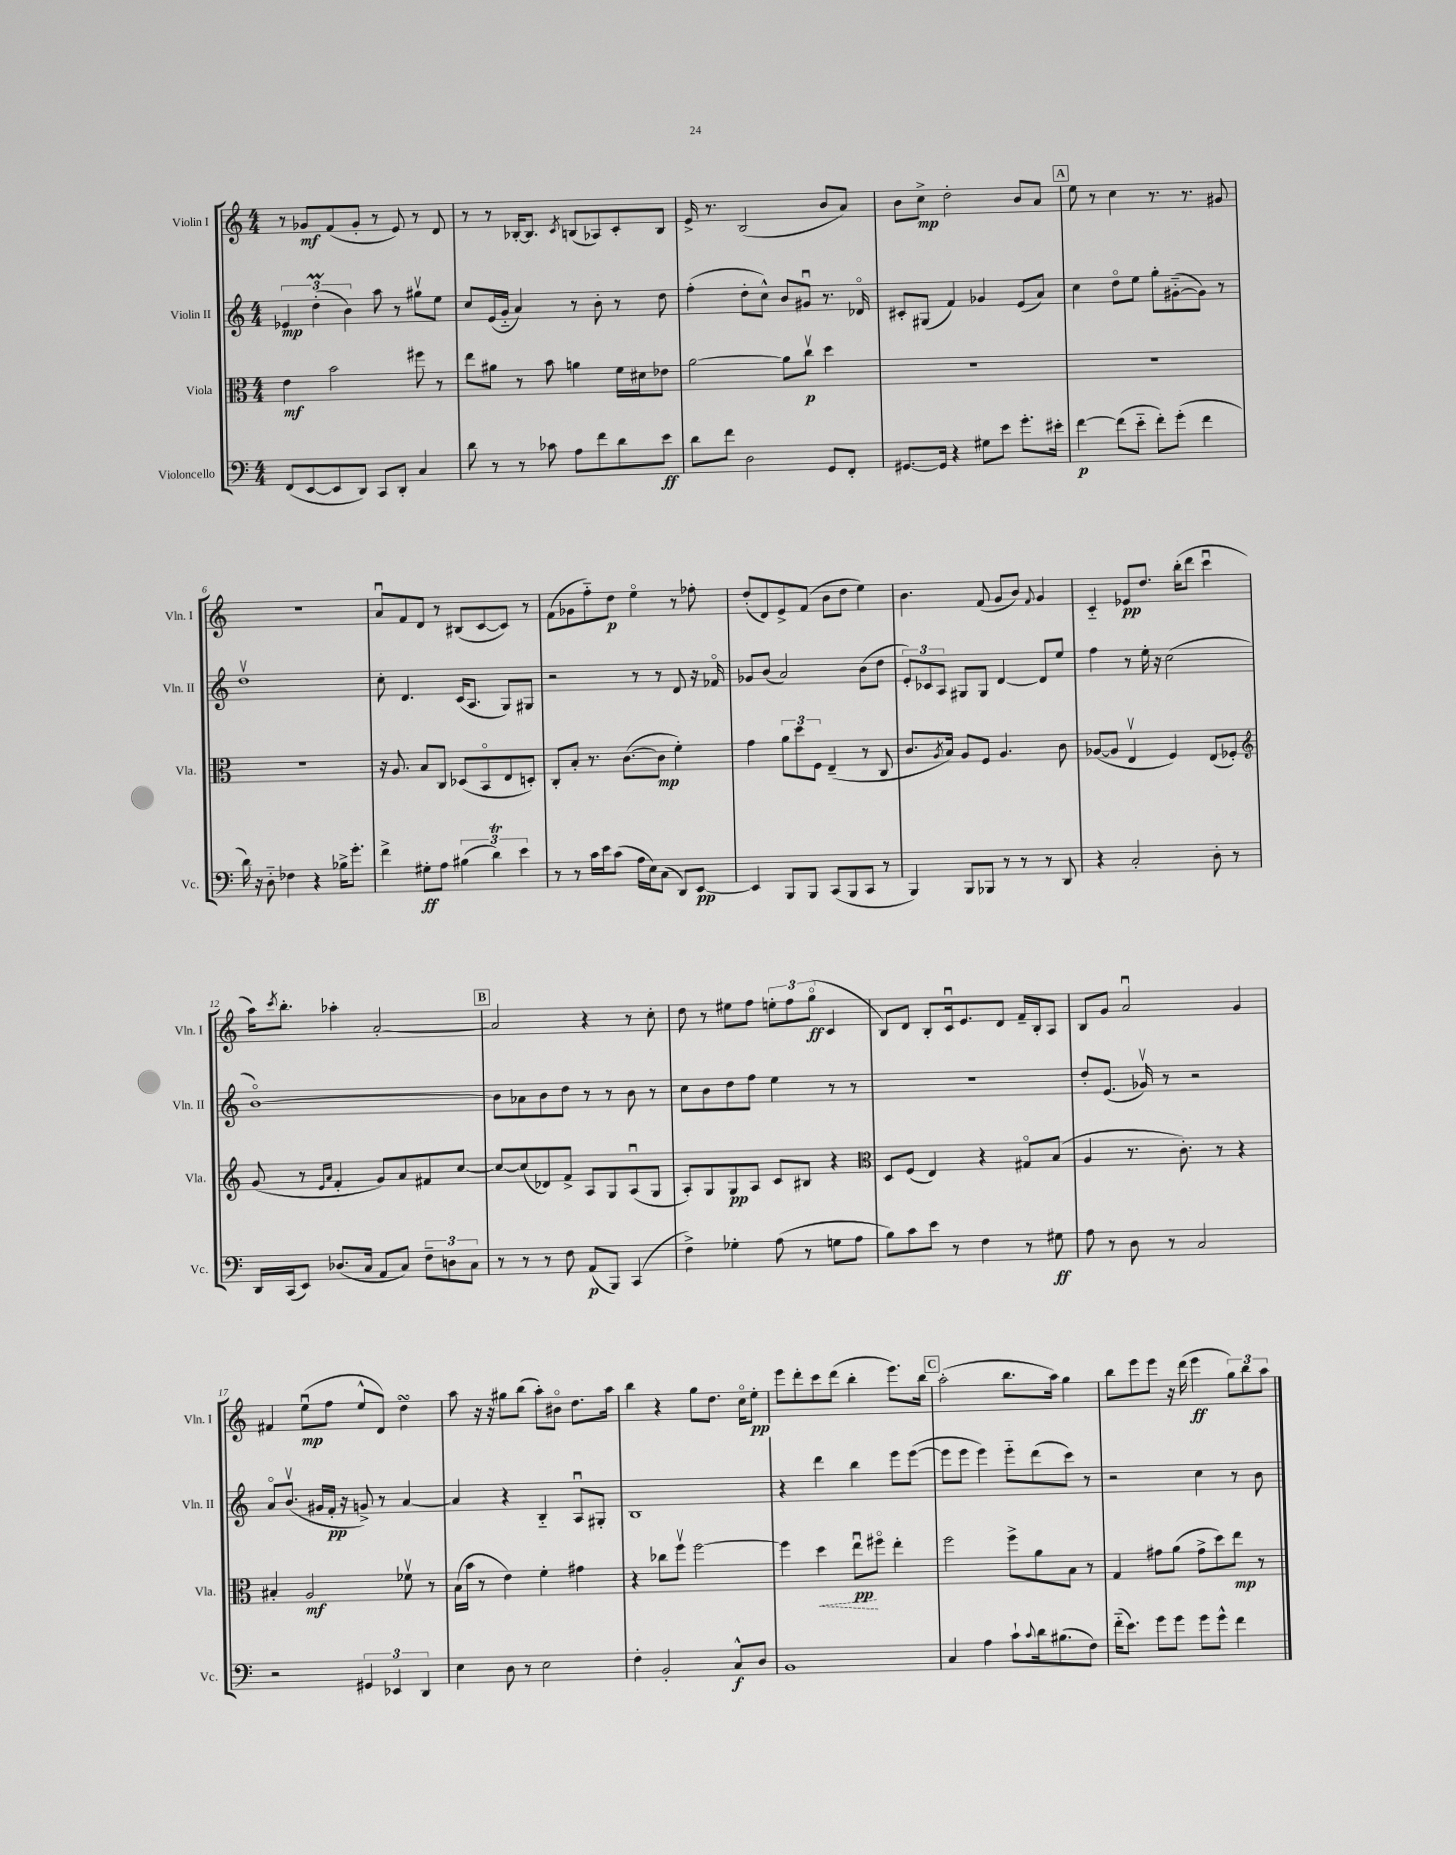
<<
\new StaffGroup <<
\new Staff = "s0" \with { instrumentName = "Violin I" shortInstrumentName = "Vln. I" } {
    \clef treble \key c \major \numericTimeSignature \time 4/4
    r8 ges'8\mf f'8( ges'8-. r8 e'8) r8 d'8 |
    r8 r8 bes16~-. bes8. \acciaccatura { c'8 } b8( aes8) c'8-. b8 |
    e'16-> r8. b2( b'8 a'8) |
    b'8 c''8->\mp d''2-. b'8 a'8 |
    \mark \markup { \box "A" } e''8 r8 c''4 r8. r8. gis'8 |
    R1 |
    a'8\downbow f'8 d'8 r8 bis8( c'8~ c'8) r8 |
    f'8( ges'8 f''8-_) d''8\p e''4\flageolet r8 fes''8-. |
    d''8-.( d'8) e'8-> f'8( b'8 d''8 e''4) |
    b'4. f'8( g'8 b'8) \appoggiatura { f'8 } g'4 |
    c'4-_ ees'8\pp d''8. b''16-.( d'''8 c'''4\downbow |
    a''16) \acciaccatura { c'''8 } b''8.-. aes''4-. a'2~-. |
    \mark \markup { \box "B" } a'2 r4 r8 c''8-. |
    d''8 r8 eis''8 f''8 \tuplet 3/2 { e''8-. f''8 g''8\flageolet\ff( } c'4 |
    b8) d'8 b8-. c'16\downbow e'8. d'8 f'16-- b16-. a8 |
    b8 g'8 a'2\downbow g'4 |
    fis'4 e''8\downbow\mp( f''8 e''8-^ d'8) d''4\turn |
    a''8 r16 r16 gis''8 b''8( a''8-.) bis'8\flageolet d''8. a''16 |
    b''4 r4 g''8 d''8. c''16\flageolet e''8-.\pp |
    e'''8 d'''8-. c'''8 d'''8( b''4-. e'''8.) b''16 |
    \mark \markup { \box "C" } a''2-.( b''8. a''16) g''4 |
    b''8 e'''8 e'''8 r16 d'''16( e'''4\ff \tuplet 3/2 { g''8) b''8 a''8 } \bar "|." |
}
\new Staff = "s1" \with { instrumentName = "Violin II" shortInstrumentName = "Vln. II" } {
    \clef treble \key c \major \numericTimeSignature \time 4/4
    \tuplet 3/2 { ees'4\mp d''4-.\prall( b'4) } a''8 r8 gis''8\upbow e''8 |
    c''8 e'16( g'16-_ a'4) r8 b'8-. r8 d''8 |
    f''4-.( d''8-. c''8-^) b'8 gis'8\downbow r8. des'16\flageolet |
    cis'8-. gis8( f'4) ges'4 e'8( a'8) |
    \mark \markup { \box "A" } c''4 d''8\flageolet e''8 g''8-. gis'8~-_( gis'8) r8 |
    d''1\upbow |
    c''8-. d'4. c'16( a8. g8) gis8 |
    r2 r8 r8 d'8 r16 fes'16\flageolet |
    ges'8 b'8( a'2) b'8( d''8 |
    \tuplet 3/2 { e'8-.) ces'8 a8 } gis8 gis8 d'4~ d'8 e''8 |
    f''4 r8 e''16-. r16 c''2( |
    b'1~\flageolet) |
    \mark \markup { \box "B" } b'8 aes'8 b'8 d''8 r8 r8 b'8 r8 |
    c''8 b'8 d''8 f''8 e''4 r8 r8 |
    R1 |
    d''8-. e'8.( ges'16\upbow) r8 r2 |
    a'8\flageolet b'8.\upbow( gis'16 f'16-.\pp r16 g'8->) r8 a'4~ |
    a'4 r4 b4-_ a8\downbow gis8-. |
    b1 |
    r4 d'''4 b''4 e'''8 e'''8~( |
    \mark \markup { \box "C" } e'''8 e'''8 e'''4) e'''8-_ d'''8( c'''8) r8 |
    r2 c''4 r8 b'8 \bar "|." |
}
\new Staff = "s2" \with { instrumentName = "Viola" shortInstrumentName = "Vla." } {
    \clef alto \key c \major \numericTimeSignature \time 4/4
    e'4\mf b'2 fis''8 r8 |
    e''8 ais'8 r8 b'8 a'4 f'16 dis'16 ees'8 |
    a'2~ a'8 c''8\upbow\p d''4 |
    R1 |
    \mark \markup { \box "A" } R1 |
    R1 |
    r16 a8. b8 c8 des8( b,8\flageolet e8 d8-.) |
    c8-. b8-. r8. c'8.~( c'8\mp f'4-.) |
    g'4 \tuplet 3/2 { a'8 d''8 f8 } e4--( r8 c8 |
    c'8. \acciaccatura { a8 } b16) a8 f8 a4. c'8 |
    aes8~( aes8 e4\upbow f4) e8( fes8-.) |
    \clef treble g'8( r8 \grace { e'16 a'16 } f'4-. g'8) a'8 fis'8 c''8~ |
    \mark \markup { \box "B" } c''8~ c''8( des'8) f'8-> a8 g8 a8\downbow( g8 |
    a8-.) g8 g8\pp a8 c'8 bis8 r4 |
    \clef alto d8 f8( e4) r4 gis8\flageolet b8( |
    a4 r8. c'8.-.) r8 r4 |
    bis4-. a2\mf fes'8\upbow r8 |
    b16( b'16 r8 e'4) f'4-. gis'4 |
    r4 ces''8 f''8\upbow f''2~ |
    f''4 \once \override Hairpin.style = #'dashed-line d''4\< e''8\downbow\pp\! fis''8\flageolet e''4-. |
    \mark \markup { \box "C" } f''2 f''8-> a'8 b8 r8 |
    g4 gis'8 a'8( gis'8-> d''8) e''8\mp r8 \bar "|." |
}
\new Staff = "s3" \with { instrumentName = "Violoncello" shortInstrumentName = "Vc." } {
    \clef bass \key c \major \numericTimeSignature \time 4/4
    f,8( e,8~ e,8 d,8) c,8 d,8-. c4 |
    d'8 r8 r8 ces'8 a8 f'8 d'8 e'8\ff |
    d'8 f'8 d2 g,8 f,8-. |
    gis,8.~ gis,16 r4 gis8 e'8 g'8.-. eis'16-. |
    \mark \markup { \box "A" } f'4~\p f'8( e'8-_ f'8-.) g'8-.( f'4 |
    d'16) r16 d8-_ fes4 r4 bes16-> g'8.-. |
    f'4-> gis8-.\ff a8 \tuplet 3/2 { bis4( d'4\trill) e'4 } |
    r8 r8 c'16 e'16 c'8( a16 e16) c8( d,8) e,8~\pp |
    e,4 b,,8 b,,8 c,8( b,,8 c,8 r8 |
    b,,4) b,,8 bes,,8 r8 r8 r8 d,8 |
    r4 c2-. d8-. r8 |
    d,16 c,16( e,8) des8.( c16 a,8 c8) \tuplet 3/2 { f8-- d8 c8 } |
    \mark \markup { \box "B" } r8 r8 r8 f8 a,8\p( b,,8) c,4( |
    f4->) ges4-. a8( r8 g8 a8 |
    b8) c'8 e'8 r8 f4 r8 gis8\ff |
    a8 r8 d8 r8 c2 |
    r2 \tuplet 3/2 { gis,4 ees,4 d,4 } |
    e4 d8 r8 e2 |
    f4-. b,2-. c8-^\f d8 |
    b,1 |
    \mark \markup { \box "C" } c4 a4 c'8-! \appoggiatura { c'8 } d'16 bis8.( f8) |
    f'16-_( e'8.) g'8 g'8 g'8 g'8-^ f'4 \bar "|." |
}
>>
>>
